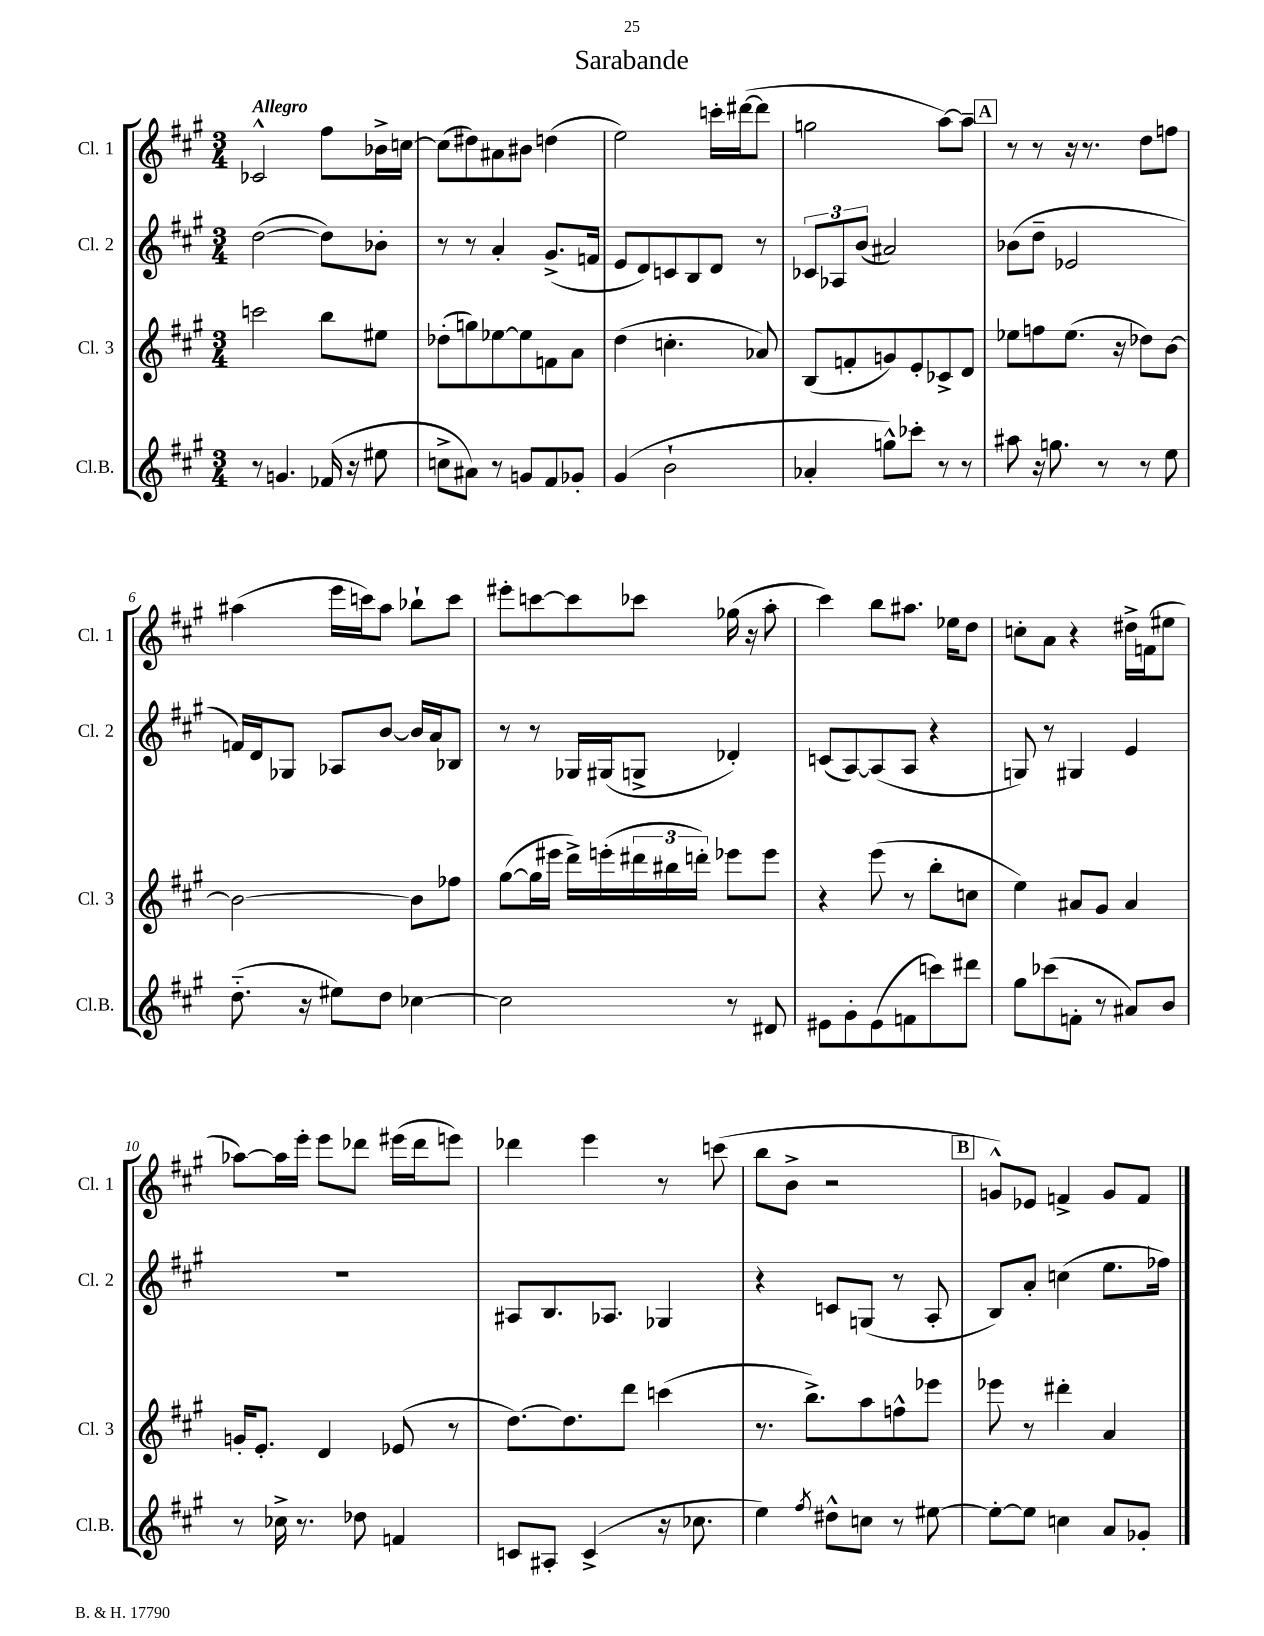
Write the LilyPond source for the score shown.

\header { title = "Sarabande" }
<<
\new StaffGroup <<
\new Staff = "s0" \with { instrumentName = "Cl. 1" shortInstrumentName = "Cl. 1" } {
    \clef treble \key a \major \numericTimeSignature \time 3/4 \tempo "Allegro"
    ces'2-^ fis''8 bes'16-> c''16~ |
    c''8( dis''8) ais'8 bis'8 d''4( |
    e''2) c'''16-. dis'''16~( dis'''8 |
    g''2 a''8~) a''8-- |
    \mark \markup { \box "A" } r8 r8 r16 r8. d''8 f''8 |
    ais''4( e'''16 c'''16) ais''8 bes''8-! c'''8 |
    eis'''8-. c'''8~ c'''8 ces'''8 ges''16( r16 a''8-. |
    cis'''4) b''8 ais''8. ees''16 d''8 |
    c''8-. a'8 r4 dis''16-> f'16( eis''8 |
    aes''8~) aes''16 e'''16-. e'''8 des'''8 eis'''16( des'''16 e'''8) |
    des'''4 e'''4 r8 c'''8( |
    b''8 b'8-> r2 |
    \mark \markup { \box "B" } g'8-^) ees'8 f'4-> g'8 f'8 \bar "|." |
}
\new Staff = "s1" \with { instrumentName = "Cl. 2" shortInstrumentName = "Cl. 2" } {
    \clef treble \key a \major \numericTimeSignature \time 3/4
    d''2~( d''8) bes'8-. |
    r8 r8 a'4-. gis'8.->( f'16 |
    e'8 d'8) c'8 b8 d'8 r8 |
    \tuplet 3/2 { ces'8 aes8 b'8( } ais'2) |
    \mark \markup { \box "A" } bes'8( d''8-- ees'2 |
    f'16) d'16 ges8 aes8 b'8~ b'16 a'16 bes8 |
    r8 r8 ges16 gis16( g8-> des'4-.) |
    c'8( a8~) a8( a8 r4 |
    g8) r8 gis4 e'4 |
    R2. |
    ais8 b8. aes8. ges4 |
    r4 c'8 g8( r8 a8-. |
    \mark \markup { \box "B" } b8) a'8-. c''4( e''8. fes''16) \bar "|." |
}
\new Staff = "s2" \with { instrumentName = "Cl. 3" shortInstrumentName = "Cl. 3" } {
    \clef treble \key a \major \numericTimeSignature \time 3/4
    c'''2 b''8 eis''8 |
    des''8-.( g''8) ees''8~ ees''8 f'8 a'8 |
    d''4( c''4.-. aes'8) |
    b8( f'8-. g'8) e'8-. ces'8-> d'8 |
    \mark \markup { \box "A" } ees''8 f''8 ees''8.( r16 des''8) b'8~ |
    b'2~ b'8 fes''8 |
    gis''8~( gis''16 eis'''16 d'''16->) e'''16-.( \tuplet 3/2 { dis'''16 bis''16 d'''16-.) } ees'''8 ees'''8 |
    r4 e'''8( r8 b''8-. c''8 |
    e''4) ais'8 gis'8 ais'4 |
    g'16-. e'8.-. d'4 ees'8( r8 |
    d''8.~) d''8. d'''8 c'''4( |
    r8. b''8.->) a''8 f''8-^ ees'''8 |
    \mark \markup { \box "B" } ees'''8 r8 dis'''4-. a'4 \bar "|." |
}
\new Staff = "s3" \with { instrumentName = "Cl.B." shortInstrumentName = "Cl.B." } {
    \clef treble \key a \major \numericTimeSignature \time 3/4
    r8 g'4. fes'16( r16 eis''8 |
    c''8-> ais'8) r8 g'8 fis'8 ges'8-. |
    gis'4( b'2-! |
    aes'4-. g''8-^) ces'''8-. r8 r8 |
    \mark \markup { \box "A" } ais''8 r16 g''8. r8 r8 e''8 |
    d''8.-_( r16 eis''8) d''8 ces''4~ |
    ces''2 r8 dis'8 |
    eis'8 gis'8-. eis'8( f'8 c'''8) dis'''8 |
    gis''8 ces'''8( f'8-. r8 ais'8) b'8 |
    r8 ces''16-> r8. des''8 f'4 |
    c'8 ais8-. c'4->( r16 ces''8. |
    e''4) \acciaccatura { fis''8 } dis''8-^ c''8 r8 eis''8~ |
    \mark \markup { \box "B" } eis''8~-. eis''8 c''4 a'8 ges'8-. \bar "|." |
}
>>
>>
